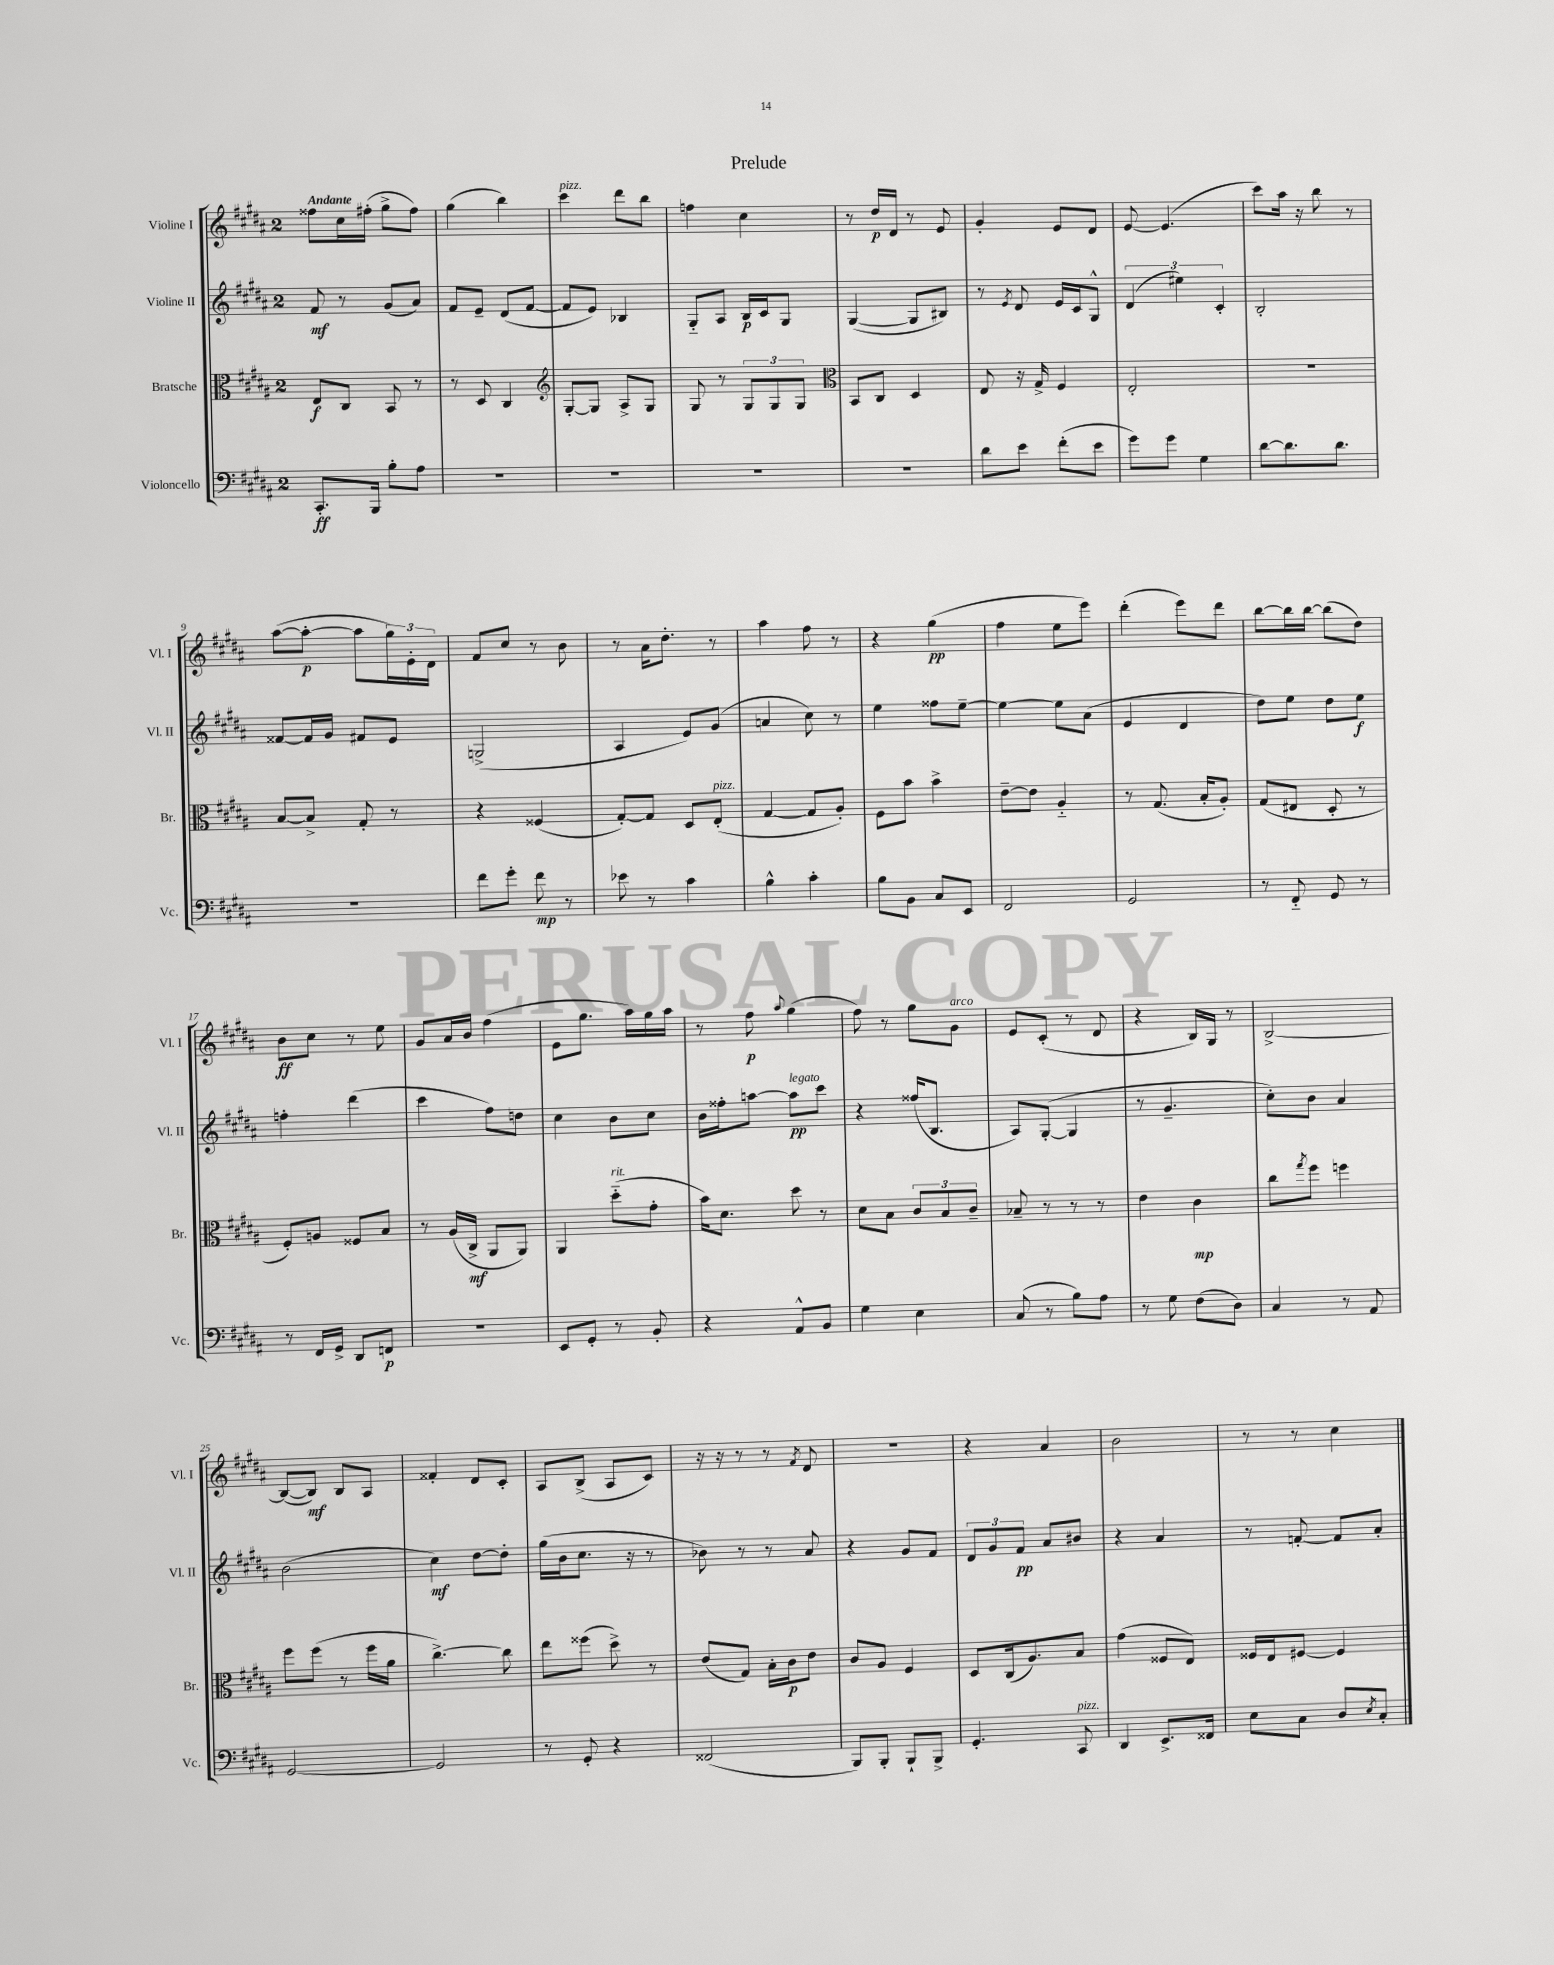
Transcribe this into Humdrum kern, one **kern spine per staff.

**kern	**kern	**kern	**kern
*staff4	*staff3	*staff2	*staff1
*clefF4	*clefC3	*clefG2	*clefG2
*k[f#c#g#d#a#]	*k[f#c#g#d#a#]	*k[f#c#g#d#a#]	*k[f#c#g#d#a#]
*M2/4	*M2/4	*M2/4	*M2/4
8.CC#'/L	8E/L	8f#/	8ff##\L
.	8C#/J	8r	16cc#\L
16BBB/Jk	.	.	(16ff#'\JJ
8B'\L	8BB/	(8g#/L	8gg#^\L
8A#\J	8r	8a#/J)	8ff#\J)
=	=	=	=
2r	8r	8f#/L	(4gg#\
.	8D#/	8e~/J	.
.	4C#/	(8d#/L	4bb\)
.	.	[8f#/J	.
=	=	=	=
*	*clefG2	*	*
2r	[8G#'/L	8f#/]L	4ccc#\
.	8G#/]J	8e/J)	.
.	8A#^/L	4B-/	8ddd#\L
.	8G#/J	.	8bb\J
=	=	=	=
2r	8G#/	8G#'~/L	4ff\
.	8r	8A#/J	.
.	12G#/L	16B/LL	4cc#\
.	.	16c#/J	.
.	12G#/	.	.
.	.	8G#/J	.
.	12G#/J	.	.
=	=	=	=
*	*clefC3	*	*
2r	8BB/L	([4G#/	8r
.	8C#/J	.	16dd#/LL
.	.	.	16d#/JJ
.	4D#/	8G#/]L	8r
.	.	8B#/J)	8e/
=	=	=	=
8d#\L	8E/	8r	4g#'/
.	.	8qe/	.
8e\J	16r	8d#/	.
.	16G#^/	.	.
(8f#'\L	4F#/	16e/LL	8e/L
.	.	16c#/J	.
8e\J	.	8G#^^/J	8d#/J
=	=	=	=
8g#\L)	2E'/	(6d#/	[8e/
8g#\J	.	.	(4.e/]
.	.	6ee#\)	.
4G#\	.	.	.
.	.	6c#'/	.
=	=	=	=
[8d#\L	2r	2B'/	8ccc#\L)
8.d#\]	.	.	16aa#\Jk
.	.	.	16r
.	.	.	8bb\
8.d#\J	.	.	.
.	.	.	8r
=	=	=	=
2r	[8B/L	[8f##/L	([8aa#\L
.	8B^/]J	16f##/]L	8aa#'\_J
.	.	16g#/JJ	.
.	8G#'/	8f#/L	8aa#\]L
.	8r	8e/J	24gg#\L)
.	.	.	24e'\
.	.	.	24d#\JJ
=	=	=	=
8f#\L	4r	(2G^/	8f#/L
8g#'\J	.	.	8cc#/J
8f#\	(4F##/	.	8r
8r	.	.	8b\
=	=	=	=
8e-\	[8G#'/L)	4A#/	8r
8r	8G#/]J	.	16a#\LK
.	.	.	8.dd#'\J
4c#\	8D#/L	8e/L)	.
.	(8E'/J	(8g#/J	8r
=	=	=	=
4B^^\	[4G#/	4a/	4aa#\
4c#'\	8G#/]L	8cc#\)	8ff#\
.	8A#'/J)	8r	8r
=	=	=	=
8B\L	8F#\L	4ee\	4r
8BB\J	8b\J	.	.
8C#/L	4b^\	8ff##\L	(4gg#\
8EE/J	.	[8ee~\J	.
=	=	=	=
2FF#/	[8e~\L	4ee\_	4ff#\
.	8e\]J	.	.
.	4A#'~/	8ee\]L	8ee\L
.	.	(8a#\J	8eee\J)
=	=	=	=
2GG#/	8r	4e/	(4ddd#'\
.	(8.G#/	.	.
.	.	4d#/	8eee\L)
.	16B'/LK	.	.
.	8A#'/J)	.	8ddd#\J
=	=	=	=
8r	(8G#/L	8dd#\L)	[8bb\L
8FF#'~/	8E#/J	8ee\J	16bb\]L
.	.	.	[16bb\JJ
8GG#/	8D#'/	8dd#\L	(8bb\]L
8r	8r	8ee\J	8dd#\J)
=	=	=	=
8r	8F#'/L)	4ff'\	8b\L
16FF#/LL	8A/J	.	8cc#\J
16GG#^/JJ	.	.	.
8DD#/L	8F##/L	(4ddd#\	8r
8FF/J	8B/J	.	8ee\
=	=	=	=
2r	8r	4ccc#\	8g#/L
.	(16A#/LL	.	16a#/L
.	16C#^/JJ	.	16b/JJ
.	8AA#/L	8ff#\L)	(4ff#\
.	8AA#/J)	8dd\J	.
=	=	=	=
8EE/L	4AA#/	4cc#\	8e\L
8GG#'/J	.	.	8.gg#\J
8r	(8dd#'~\L	8b\L	.
.	.	.	16aa#\LL)
8BB'/	8g#'\J	8cc#\J	16gg#\
.	.	.	16aa#\JJ
=	=	=	=
4r	16b\LK)	16b\LL	8r
.	8.d#\J	16ff##'\J	.
.	.	[8aa\J	8ff#\
.	.	.	8qqaa#/
8AA#^^/L	8dd#\	8aa\]L	(4gg#\
8BB/J	8r	8ccc#\J	.
=	=	=	=
4G#\	8d#\L	4r	8ff#\)
.	8B\J	.	8r
4E\	12c#/L	(16ff##/LK	8gg#\L
.	.	8.B/J	.
.	12B/	.	.
.	.	.	8g#\J
.	12c#~/J	.	.
=	=	=	=
(8C#/	8B-~/	8A#/L)	8e/L
8r	8r	([8G#'/J	(8c#'/J
8B\L)	8r	4G#/]	8r
8A#\J	8r	.	8d#/
=	=	=	=
8r	4e\	8r	4r
8G#\	.	4.g#~/	.
(8F#\L	4c#\	.	16B/LL)
.	.	.	16G#/JJ
8D#\J)	.	.	8r
=	=	=	=
4C#/	8cc#\L	8cc#'\L)	[2B^/
.	8qgg#/	.	.
.	8ff#\J	8b\J	.
8r	4ff\	4a#/	.
8AA#/	.	.	.
=	=	=	=
[2GG#/	8ff#\L	(2b\	(8B/_L
.	(8ff#\J	.	8B/]J)
.	8r	.	8B/L
.	16ff#\LL	.	8A#/J
.	16a#\JJ	.	.
=	=	=	=
2GG#/]	[4.cc#^\)	4cc#\)	4f##'/
.	.	[8dd#\L	8d#/L
.	8cc#\]	8dd#'\]J	8c#'/J
=	=	=	=
8r	8ee\L	(16gg#\LL	8A#/L
.	.	16b\J	.
8GG#'/	(8ff##\J	8.cc#\J	(8B^/J
4r	8dd#^\)	.	8A#/L
.	.	16r	.
.	8r	8r	8c#/J)
=	=	=	=
(2FF##/	(8e/L	8b-\)	16r
.	.	.	16r
.	8G#/J)	8r	8r
.	16B'\LL	8r	8r
.	16c#\J	.	.
.	.	.	8qf#/
.	8e\J	8a#/	8d#/
=	=	=	=
8BBB/L)	8c#/L	4r	2r
8BBB'/J	8A#/J	.	.
8BBB`/L	4F#/	8g#/L	.
8BBB^/J	.	8f#/J	.
=	=	=	=
4.GG#'/	8D#/L	12d#/L	4r
.	.	12g#/	.
.	(16C#/k	.	.
.	.	12f#/J	.
.	8.A#/)	.	.
.	.	8a#/L	4a#/
8CC#/	8B/J	8b#/J	.
=	=	=	=
4DD#/	(4g#\	4r	2b\
8.EE^/L	8F##/L	4a#/	.
.	8E/J)	.	.
16FF##/Jk	.	.	.
=	=	=	=
8E\L	16F##/LL	8r	8r
.	16E/J	.	.
8C#\J	[8F#/J	[8f'/	8r
8D#/L	4F#/]	8f/]L	4cc#\
8qE/	.	.	.
8C#'/J	.	8a#'/J	.
==	==	==	==
*-	*-	*-	*-
